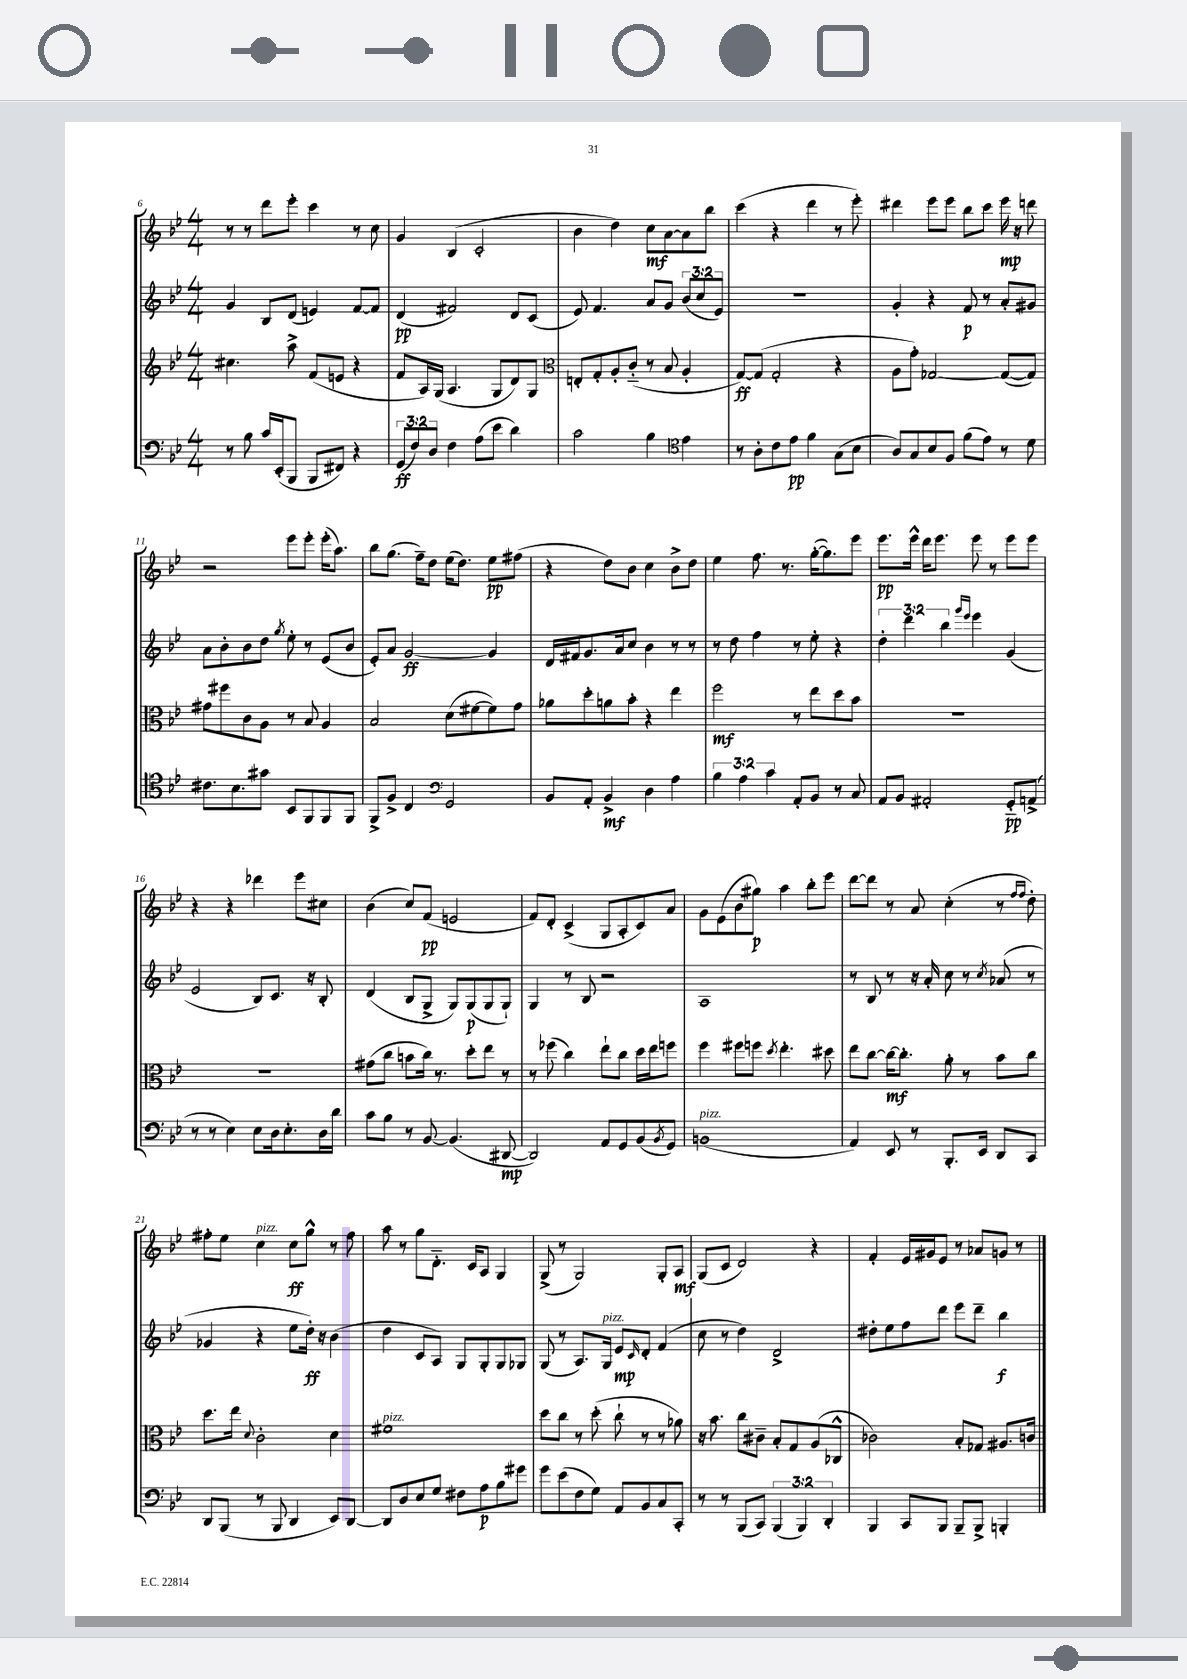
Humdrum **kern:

**kern	**dynam	**kern	**dynam	**kern	**dynam	**kern	**dynam
*part4	*part4	*part3	*part3	*part2	*part2	*part1	*part1
*staff4	*staff4	*staff3	*staff3	*staff2	*staff2	*staff1	*staff1
*clefF4	*	*clefG2	*	*clefG2	*	*clefG2	*
*k[b-e-]	*	*k[b-e-]	*	*k[b-e-]	*	*k[b-e-]	*
*M4/4	*	*M4/4	*	*M4/4	*	*M4/4	*
=6	=6	=6	=6	=6	=6	=6	=6
8r	.	4.cc#X\	.	4g/	.	8r	.
8B-\	.	.	.	.	.	8r	.
16c/LL	.	.	.	8B-/L	.	8ddd\L	.
(16EE-'/J	.	.	.	.	.	.	.
8BBB-/J	.	8aa^\	.	(8d/J	.	8eee-'\J	.
8BBB-/L	.	(8f/L	.	4en/)	.	4ccc\	.
8FF#X/J)	.	8en/J	.	.	.	.	.
4r	.	4r	.	[8f/L	.	8r	.
.	.	.	.	8f/J]	.	8cc\	.
=7	=7	=7	=7	=7	=7	=7	=7
(12GG/L	ff	8f/L	.	(4d/	pp	4g/	.
12F/)	.	.	.	.	.	.	.
.	.	16A/L)	.	.	.	.	.
12D/J	.	.	.	.	.	.	.
.	.	(16G/JJ	.	.	.	.	.
4F\	.	4.A/	.	2f#X/)	.	(4B-/	.
(8A\L	.	.	.	.	.	2c'/	.
8e-\J	.	8G/L	.	.	.	.	.
4d\)	.	8d/)	.	8d/L	.	.	.
.	.	8G/J	.	(8c/J	.	.	.
=8	=8	=8	=8	=8	=8	=8	=8
*	*	*clefC3	*	*	*	*	*
2c\	.	8En'/L	.	8e-/)	.	4b-\	.
.	.	8G'/	.	4.f/	.	.	.
.	.	8A'/	.	.	.	4dd\)	.
.	.	(8c/J	.	.	.	.	.
4B-\	.	8r	.	8a/L	.	8cc\L	mf
.	.	8B-/	.	8g/J	.	[8a\	.
*clefC4	*	*	*	*	*	*	*
4e-\	.	4A'/	.	(12b-/L	.	8a\]	.
.	.	.	.	12cc/	.	.	.
.	.	.	.	.	.	8bb-\J	.
.	.	.	.	12e-/J)	.	.	.
=9	=9	=9	=9	=9	=9	=9	=9
8r	.	[8G/L)	ff	1r	.	(4ccc\	.
8A'\L	.	(8G/J]	.	.	.	.	.
8c\	.	2G'/	.	.	.	4r	.
8e-\J	pp	.	.	.	.	.	.
4f\	.	.	.	.	.	4ddd\	.
(8G\L	.	4r	.	.	.	8r	.
8B-\J	.	.	.	.	.	8eee-'\)	.
=10	=10	=10	=10	=10	=10	=10	=10
8A/L)	.	8A\L	.	4g'/	.	4ddd#X\	.
8G/	.	8g'\J)	.	.	.	.	.
8B-/	.	[2G-X/	.	4r	.	8eee-\L	.
8F/J	.	.	.	.	.	8eee-\J	.
(8f\L	.	.	.	8f/	p	8bb-\L	.
8e-\J)	.	.	.	8r	.	8ccc\J	.
8r	.	(8G-/L_	.	8a'/L	.	16eee-\	mp
.	.	.	.	.	.	16r	.
8d\	.	8G-/J])	.	8g#X/J	.	8dddn\	.
!!LO:LB:g=z
=11	=11	=11	=11	=11	=11	=11	=11
8.c#X\L	.	8g#X\L	.	8a\L	.	2r	.
.	.	8ff#X\	.	8b-'\	.	.	.
8.B-\	.	.	.	.	.	.	.
.	.	8c\	.	8b-\	.	.	.
8g#X\J	.	8A\J	.	8dd\J	.	.	.
.	.	.	.	8qgg/	.	.	.
8BB-/L	.	8r	.	8ee-'\	.	8eee-\L	.
8FF/	.	8B-/	.	8r	.	8eee-'\J	.
8FF/	.	4A/	.	(8e-/L	.	(16eee-'\KL	.
.	.	.	.	.	.	8.aa\J)	.
8FF/J	.	.	.	8b-/J	.	.	.
=12	=12	=12	=12	=12	=12	=12	=12
8FF^/L	.	2B-/	.	8e-'/L)	.	8bb-\L	.
8F^/J	.	.	.	8a/J	.	(8.gg\J	.
4C/	.	.	.	[2g/	ff	.	.
.	.	.	.	.	.	16ff~\KL)	.
.	.	.	.	.	.	8dd\J	.
*clefF4	*	*	*	*	*	*	*
2GG/	.	(8d\L	.	.	.	(16ee-\KL	.
.	.	.	.	.	.	8.dd\J)	.
.	.	[8f#X\	.	.	.	.	.
.	.	8f#\])	.	4g/]	.	8ee-\L	pp
.	.	8g\J	.	.	.	(8ff#X\J	.
=13	=13	=13	=13	=13	=13	=13	=13
8BB-/L	.	8a-X\L	.	16d/LL	.	4r	.
.	.	.	.	16f#X/J	.	.	.
8AA'/J	.	8dd'\	.	8.g/	.	.	.
4BB-^/	mf	8an\	.	.	.	8dd\L)	.
.	.	.	.	16a/k	.	.	.
.	.	8b-'\J	.	8cc/J	.	8b-\J	.
4D\	.	4r	.	4b-\	.	4cc\	.
4A\	.	4ee-\	.	8r	.	8b-^\L	.
.	.	.	.	8r	.	8dd\J	.
=14	=14	=14	=14	=14	=14	=14	=14
6B-\	.	2ff\	mf	8r	.	4ee-\	.
.	.	.	.	8dd\	.	.	.
6A\	.	.	.	.	.	.	.
.	.	.	.	4ff\	.	8.ff\	.
6c\	.	.	.	.	.	.	.
.	.	.	.	.	.	8.r	.
8AA'/L	.	8r	.	8r	.	.	.
8BB-/J	.	8ee-\L	.	8ee-'\	.	([16gg'\KL	.
.	.	.	.	.	.	8.gg\])	.
8r	.	8dd\	.	4r	.	.	.
8C/	.	8b-\J	.	.	.	8eee-\J	.
=15	=15	=15	=15	=15	=15	=15	=15
8AA/L	.	1r	.	6dd'\	.	8.eee-\L	pp
8BB-/J	.	.	.	.	.	.	.
.	.	.	.	6ddd\	.	.	.
.	.	.	.	.	.	16eee-^^\Jk	.
2AA#X'/	.	.	.	.	.	16ddd\KL	.
.	.	.	.	.	.	8.eee-\J	.
.	.	.	.	6bb-\	.	.	.
.	.	.	.	16qqggg/LL	.	.	.
.	.	.	.	16qqeee-/JJ	.	.	.
.	.	.	.	4eee-\	.	8eee-\	.
.	.	.	.	.	.	8r	.
8GG/L	pp	.	.	(4g/	.	8eee-\L	.
(8AAn^/J	.	.	.	.	.	8eee-\J	.
!!LO:LB:g=z
=16	=16	=16	=16	=16	=16	=16	=16
8r	.	1r	.	2e-/	.	4r	.
8r	.	.	.	.	.	.	.
4E-\)	.	.	.	.	.	4r	.
8E-\L	.	.	.	8B-/L)	.	4ddd-X\	.
16D\k	.	.	.	8.c/J	.	.	.
8.E-'\	.	.	.	.	.	.	.
.	.	.	.	.	.	8eee-\L	.
.	.	.	.	16r	.	.	.
16D\L	.	.	.	8B-'/	.	8cc#X\J	.
16d\JJ	.	.	.	.	.	.	.
=17	=17	=17	=17	=17	=17	=17	=17
8c\L	.	(8g#X\L	.	(4d/	.	(4b-\	.
8B-\J	.	8cc\J	.	.	.	.	.
8r	.	8bn\L	.	8B-/L	.	8cc/L)	.
[8BB-/	.	16cc\Jk)	.	8G^/J	.	(8f/J	pp
.	.	8.r	.	.	.	.	.
(4.BB-/]	.	.	.	8G/L)	.	2en/	.
.	.	8dd'\L	.	(8G/	p	.	.
.	.	8ee-\J	.	8G/	.	.	.
[8DD#X/	mp	8r	.	8G`/J)	.	.	.
=18	=18	=18	=18	=18	=18	=18	=18
2DD#/])	.	8r	.	4G/	.	8f/L)	.
.	.	(8ff-X\	.	.	.	8d'/J	.
.	.	4cc\)	.	8r	.	(4c^/	.
.	.	.	.	8B-/	.	.	.
8AA/L	.	8ee-`\L	.	2r	.	8G/L	.
8GG/	.	8cc\J	.	.	.	8A'/	.
(8BB-/	.	16dd\LL	.	.	.	8c/)	.
.	.	16ee-\J	.	.	.	.	.
8qBB-/	.	.	.	.	.	.	.
8GG/J)	.	8ffn\J	.	.	.	8a/J	.
=19	=19	=19	=19	=19	=19	=19	=19
!LO:TX:a:i:t=pizz.	!	!	!	!	!	!	!
(1BBn	.	4ff\	.	1A	.	8g\L	.
.	.	.	.	.	.	(8e-\	.
.	.	8ff#X\L	.	.	.	8b-\	.
.	.	8ffn\J	.	.	.	8gg#X\J)	p
.	.	8qdd/	.	.	.	.	.
.	.	4.ee-'\	.	.	.	4aa\	.
.	.	.	.	.	.	8bb-'\L	.
.	.	8dd#X\	.	.	.	8eee-\J	.
=20	=20	=20	=20	=20	=20	=20	=20
4AA/)	.	8ee-\L	.	8r	.	[8ddd\L	.
.	.	[8cc\J	.	8B-/	.	8ddd\J]	.
8EE-/	.	16cc\KL_	mf	8r	.	8r	.
.	.	8.cc'\J]	.	.	.	.	.
8r	.	.	.	16r	.	8a/	.
.	.	.	.	16a'/	.	.	.
8.BBB-'/L	.	8a'\	.	8cc\	.	(4cc'\	.
.	.	8r	.	8r	.	.	.
16EE-/Jk	.	.	.	.	.	.	.
.	.	.	.	8qcc/	.	.	.
8DD/L	.	8b-\L	.	(8a-X/	.	8r	.
.	.	.	.	.	.	16qqff/LL	.
.	.	.	.	.	.	16qqff/JJ	.
8CC/J	.	8cc\J	.	8r	.	8dd'\)	.
!!LO:LB:g=z
=21	=21	=21	=21	=21	=21	=21	=21
8DD/L	.	8.dd\L	.	4g-X/	.	8ff#X'\L	.
(8BBB-/J	.	.	.	.	.	8ee-\J	.
.	.	16ee-\Jk	.	.	.	.	.
.	.	8qqd/	.	.	.	.	.
!	!	!	!	!	!	!LO:TX:a:i:t=pizz.	!
8r	.	2c'\	.	4r	.	4cc\	.
8BBB-/	.	.	.	.	.	.	.
4DD/	.	.	.	8ee-\L	.	8cc\L	ff
.	.	.	.	16dd'\Jk)	ff	8gg^^\J	.
.	.	.	.	16r	.	.	.
8EE-/L)	.	4d\	.	(4b-\	.	8r	.
[8DD/J	.	.	.	.	.	8ff#\	.
=22	=22	=22	=22	=22	=22	=22	=22
!	!	!LO:TX:a:i:t=pizz.	!	!	!	!	!
8DD/L]	.	1f#X	.	4dd\	.	8aa\	.
8D/	.	.	.	.	.	8r	.
8E-/	.	.	.	8c/L	.	8gg\L	.
8G/J	.	.	.	8A/J)	.	8.d\J	.
8F#X\L	.	.	.	8G/L	.	.	.
.	.	.	.	.	.	16c/KL	.
8A\	p	.	.	8G'/	.	8A/J	.
8B-\	.	.	.	8G/	.	4G/	.
8g#X\J	.	.	.	8G-X/J	.	.	.
=23	=23	=23	=23	=23	=23	=23	=23
8g\L	.	8dd\L	.	(8G/	.	(8G^/	.
(8e-\	.	8cc\J	.	8r	.	8r	.
8F\	.	8r	.	8.A/L)	.	2G/)	.
8G\J)	.	(8dd'\	.	.	.	.	.
!	!	!	!	!LO:TX:a:i:t=pizz.	!	!	!
.	.	.	.	16G/Jk	.	.	.
8AA/L	.	8cc`\	.	8e-/L	mp	.	.
.	.	.	.	16qqc/	.	.	.
8BB-/	.	8r	.	8d'/J	.	.	.
8C/	.	8r	.	(4f/	.	8G'/L	.
8CC'/J	.	8a-X\)	.	.	.	8A/J	mf
=24	=24	=24	=24	=24	=24	=24	=24
8r	.	16r	.	8cc\	.	(8G/L	.
.	.	8.b-\	.	.	.	.	.
8r	.	.	.	8r	.	8c/J	.
(8BBB-/L	.	8cc\L	.	4dd\)	.	2d/)	.
8CC/J)	.	8c#X~\J	.	.	.	.	.
(6BBB-/	.	8B-'/L	.	2d^/	.	.	.
.	.	8G/	.	.	.	.	.
6BBB-/)	.	.	.	.	.	.	.
.	.	(8A/	.	.	.	4r	.
6DD'/	.	.	.	.	.	.	.
.	.	8C-X^^/J	.	.	.	.	.
=25	=25	=25	=25	=25	=25	=25	=25
4BBB-/	.	2c-X\)	.	8dd#X'\L	.	4f'/	.
.	.	.	.	8ee-\	.	.	.
8CC/L	.	.	.	8ff\	.	16e-/LL	.
.	.	.	.	.	.	16g#X/J	.
8BBB-/J	.	.	.	8ddd\J	.	8e-/J	.
8BBB-~/L	.	8B-'/L	.	8eee-\L	.	8r	.
8BBB-^/J	.	8G-X/J	.	8ddd~\J	.	8a-X/L	.
4BBBn'/	.	8.A#X/L	.	4bb-\	f	8gn/J	.
.	.	.	.	.	.	8r	.
.	.	16cn/Jk	.	.	.	.	.
==	==	==	==	==	==	==	==
*-	*-	*-	*-	*-	*-	*-	*-
